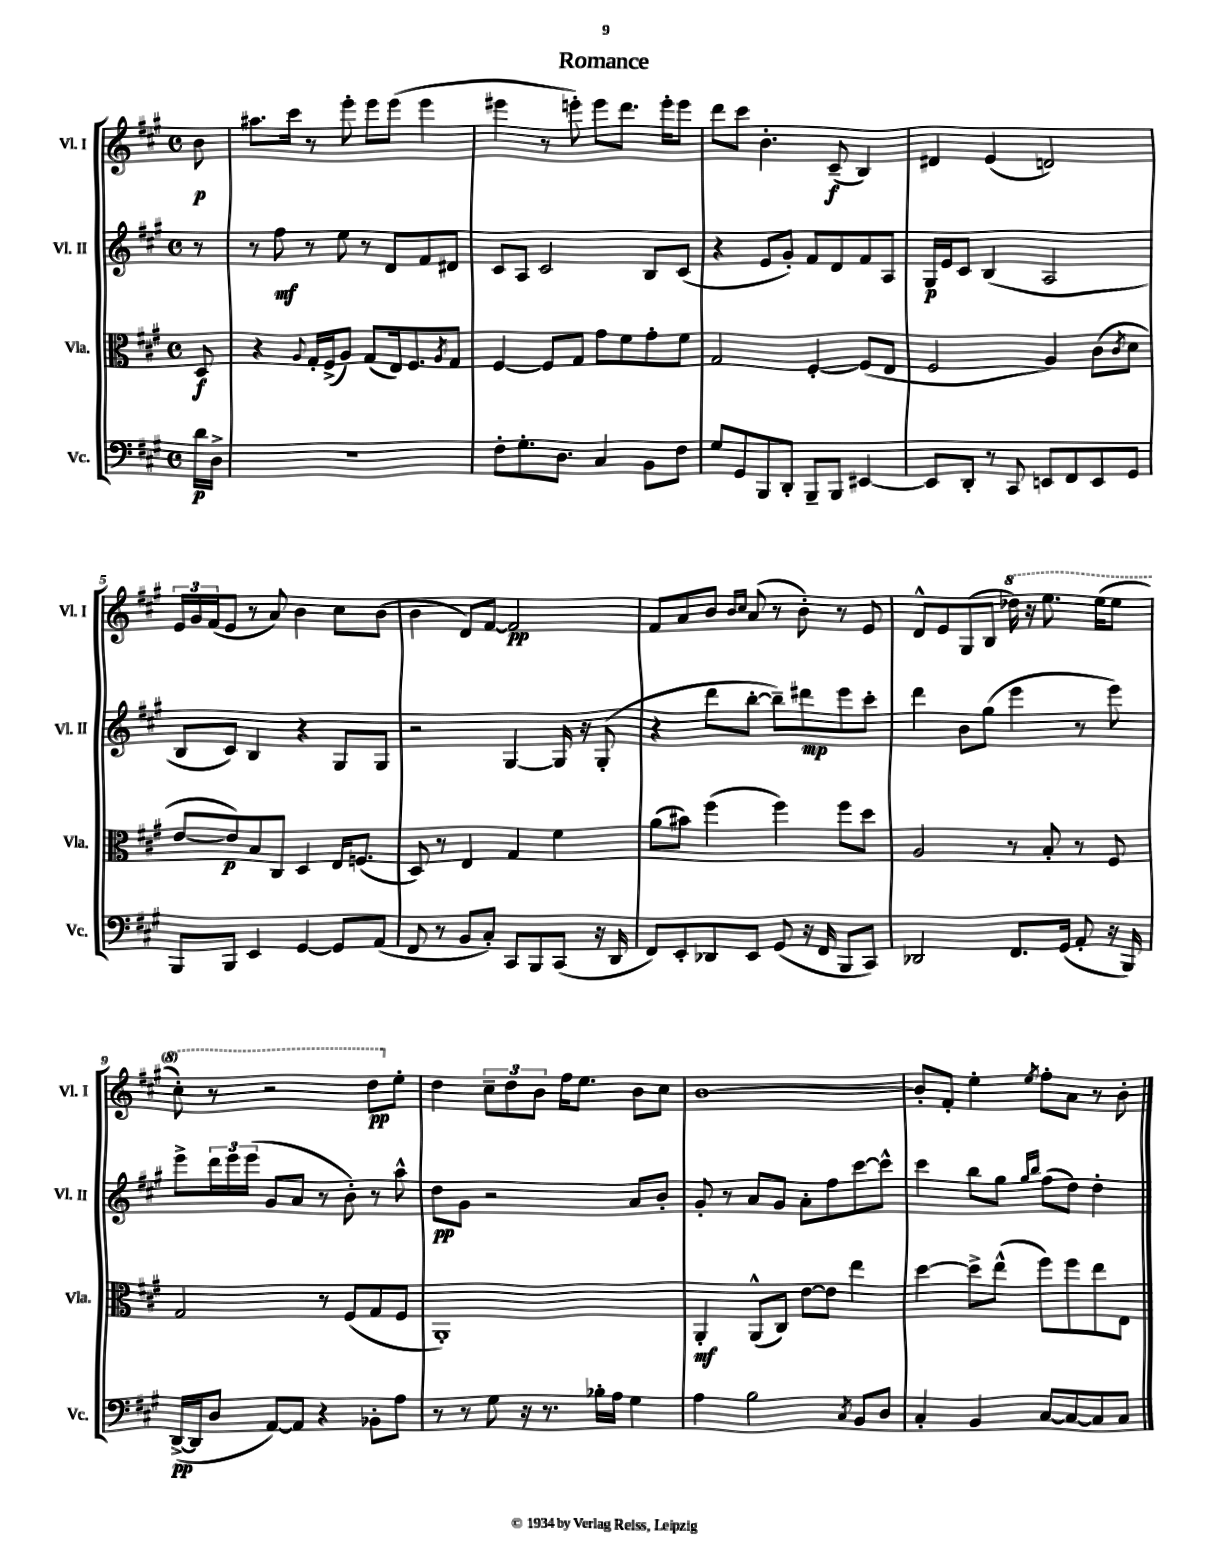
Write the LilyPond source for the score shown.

\header { title = "Romance" }
<<
\new StaffGroup <<
\new Staff = "s0" \with { instrumentName = "Vl. I" shortInstrumentName = "Vl. I" } {
    \clef treble \key a \major \defaultTimeSignature \time 4/4 \partial 8
    b'8\p |
    ais''8. cis'''16 r8 e'''8-. e'''8 e'''8( e'''4 |
    eis'''4 r8 e'''8-.) e'''8 d'''8. e'''16-. e'''8 |
    d'''8 cis'''8 b'4.-. cis'8--\f( b4) |
    dis'4 e'4( d'2) |
    \tuplet 3/2 { e'16 gis'16 fis'16( } e'8 r8 a'8) b'4 cis''8 b'8( |
    b'4 d'8) fis'8~ fis'2\pp |
    fis'8 a'8 b'8 \grace { b'16 cis''16 } a'8( r8 b'8-.) r8 e'8 |
    d'8-^ e'8 gis8( b8 \ottava #1 des'''16) r16 e'''8. e'''16( e'''8 |
    cis'''8-.) r8 r2 d'''8\pp \ottava #0 e''8-. |
    d''4 \tuplet 3/2 { cis''8-- d''8 b'8 } fis''16 e''8. b'8 cis''8 |
    b'1~ |
    b'8-. fis'8-. e''4-. \acciaccatura { e''8 } fis''8-. a'8 r8 b'8-. \bar "|." |
}
\new Staff = "s1" \with { instrumentName = "Vl. II" shortInstrumentName = "Vl. II" } {
    \clef treble \key a \major \defaultTimeSignature \time 4/4 \partial 8
    r8 |
    r8 fis''8\mf r8 e''8 r8 d'8 fis'8 dis'8 |
    cis'8 a8 cis'2 b8 cis'8( |
    r4 e'8 gis'8-.) fis'8 d'8 fis'8 a8 |
    gis16\p e'16 cis'8 b4( a2 |
    b8 cis'8) b4 r4 gis8 gis8 |
    r2 gis4~ gis16 r16 gis8-.( |
    r4 d'''8 b''8~-. b''8--) dis'''8\mp e'''8 cis'''8-. |
    d'''4 b'8 gis''8( e'''4 r8 e'''8) |
    e'''8-> \tuplet 3/2 { d'''16 e'''16 e'''16( } gis'8 a'8 r8 b'8-.) r8 a''8-^ |
    d''8\pp gis'8 r2 a'8 b'8-. |
    gis'8-. r8 a'8 gis'8 a'8-. fis''8 cis'''8~ cis'''8-^ |
    cis'''4 b''8 gis''8 \grace { gis''16 b''16 } fis''8( d''8) d''4-. \bar "|." |
}
\new Staff = "s2" \with { instrumentName = "Vla." shortInstrumentName = "Vla." } {
    \clef alto \key a \major \defaultTimeSignature \time 4/4 \partial 8
    d8\f |
    r4 \appoggiatura { a8 } gis16-. fis16->( a8) gis8( e16) fis8. \acciaccatura { a8 } gis8 |
    fis4~ fis8 gis8 gis'8 fis'8 gis'8-. fis'8 |
    gis2 fis4~-. fis8( e8 |
    fis2 a4) cis'8( \acciaccatura { cis'8 } d'8 |
    e'8~ e'8\p) b8 cis8 d4 e16 f8.( |
    d8) r8 e4 gis4 fis'4 |
    a'8( bis'8) fis''4( fis''4) fis''8 d''8 |
    a2 r8 b8-. r8 fis8 |
    gis2 r8 fis8( gis8 fis8 |
    a,1-.) |
    a,4-.\mf a,8-^( cis8) e'8~ e'8 e''4 |
    d''4~ d''8-> e''8-^( fis''8) fis''8 e''8 e8 \bar "|." |
}
\new Staff = "s3" \with { instrumentName = "Vc." shortInstrumentName = "Vc." } {
    \clef bass \key a \major \defaultTimeSignature \time 4/4 \partial 8
    d'16\p d16-> |
    r1 |
    fis8-. gis8.-. d8. cis4 b,8 fis8 |
    gis8 gis,8 b,,8 d,8-. b,,8-- b,,8 eis,4~ |
    eis,8 d,8-. r8 cis,8 e,8 fis,8 e,8 gis,8 |
    b,,8 b,,8 e,4 gis,4~ gis,8 a,8( |
    fis,8 r8 b,8 cis8-.) cis,8 b,,8 cis,8( r16 d,16 |
    fis,8) e,8-. des,8 e,8 gis,8( r16 fis,16 b,,8 cis,8) |
    des,2 fis,8. gis,16( a,8-. r16 b,,16) |
    d,16~->\pp( d,16 d8 a,8~) a,8 r4 bes,8-. a8 |
    r8 r8 gis8 r16 r8. bes16-. a16 gis4 |
    a4 b2 \acciaccatura { cis8 } b,8 d8 |
    cis4-. b,4 cis8~ cis8~ cis8 cis8 \bar "|." |
}
>>
>>
